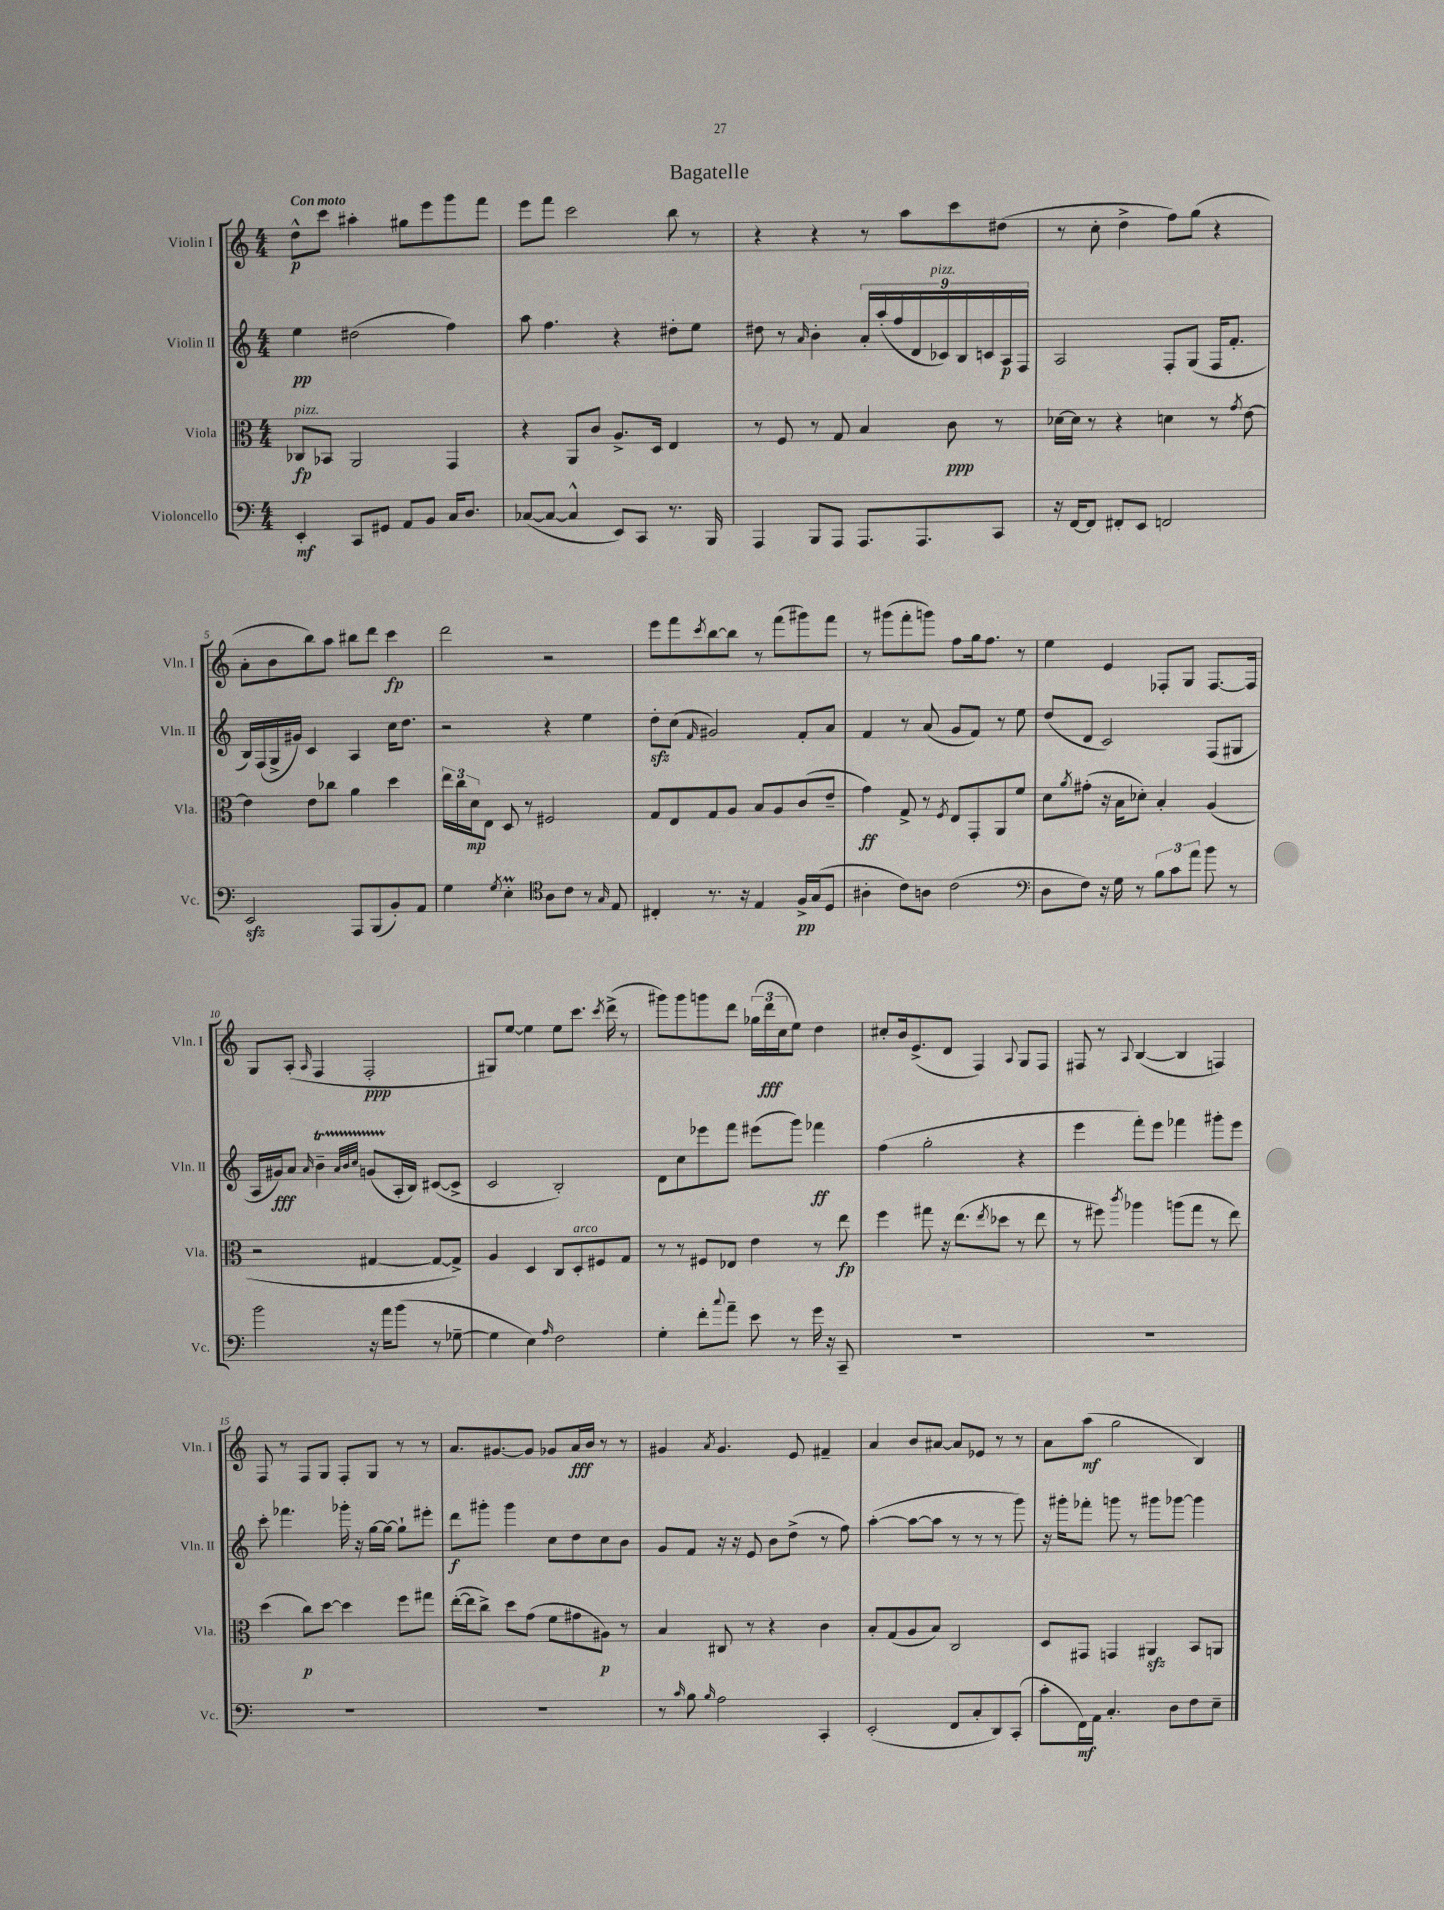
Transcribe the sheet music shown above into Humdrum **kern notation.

**kern	**kern	**kern	**kern
*staff4	*staff3	*staff2	*staff1
*clefF4	*clefC3	*clefG2	*clefG2
*k[]	*k[]	*k[]	*k[]
*M4/4	*M4/4	*M4/4	*M4/4
4EE'/	8C-/L	4ee\	8dd^^\L
.	8BB-/J	.	8ccc\J
8CC/L	2AA/	(2dd#\	4aa#'\
8GG#/J	.	.	.
8AA/L	.	.	8gg#\L
8BB/J	.	.	8eee\
16C/LK	4GG/	4ff\)	8ggg\
8.D/J	.	.	.
.	.	.	8fff\J
=	=	=	=
([8C-/L	4r	8aa\	8eee\L
8C-/_J	.	4.ff\	8fff\J
4C-^^/]	8AA/L	.	2ccc\
.	8c/J	.	.
8EE/L)	8.A^/L	4r	.
8CC/J	.	.	.
.	16D/Jk	.	.
8.r	4E/	8dd#'\L	8bb\
.	.	8ee\J	8r
16BBB/	.	.	.
=	=	=	=
4AAA/	8r	8dd#\	4r
.	8F/	8r	.
.	.	16qqa/	.
8BBB/L	8r	4b'\	4r
8AAA/J	8G/	.	.
8.AAA/L	4B/	18a'/LL	8r
.	.	(18aa'/	.
.	.	18ff/	.
.	.	.	8aa\L
.	.	18d/	.
8.AAA/	.	.	.
.	.	18c-/)	.
.	8c\	.	8ccc\
.	.	18B/	.
.	.	18c/	.
8CC/J	8r	.	(8dd#\J
.	.	18A/	.
.	.	18F/JJ	.
=	=	=	=
16r	[16d-\LL	2A/	8r
[16FF/LK	16d-\]JJ	.	.
8FF/]J	8r	.	8cc'\
8FF#'/L	4r	.	4dd^\
8EE/J	.	.	.
2FF/	4d\	8F'/L	8ff\L)
.	.	(8G/J	(8gg\J
.	8r	16F/LK	4r
.	.	8.f'/J	.
.	8qg/	.	.
.	[8e\	.	.
=	=	=	=
2EE/	4e\]	16B/LL)	8a'\L
.	.	(16F/	.
.	.	16G^/	8b\
.	.	16g#/JJ)	.
.	8e\L	4c/	8bb\)
.	8cc-\J	.	8aa\J
8AAA/L	4a\	4A/	8bb#\L
(8BBB/	.	.	8ddd\J
8BB'/)	4dd\	16cc\LK	4ccc\
.	.	8.dd\J	.
8AA/J	.	.	.
=	=	=	=
4G\	24ee\LL	2r	2ddd\
.	24cc\	.	.
.	24d\J	.	.
.	8E\J	.	.
8qG/	.	.	.
4E'\	8D/	.	.
.	8r	.	.
*clefC4	*	*	*
8A\L	2F#/	4r	2r
8c\J	.	.	.
8r	.	4ee\	.
16qqG/	.	.	.
8E/	.	.	.
=	=	=	=
4C#'/	8G/L	8dd'\L	8eee\L
.	8E/	(8cc\J	8fff\
.	.	16qqf/	8qccc/
8.r	8G/	2g#/)	[8bb\
.	8A/J	.	8bb\]J
16r	.	.	.
4E/	8B/L	.	8r
.	8A/	.	(8fff\L
16F^/LL	(8c/	8f'/L	8ggg#\)
(16G/J	.	.	.
8D/J	8e~/J	8a/J	8fff\J
=	=	=	=
4A#'\	4g\)	4f/	8r
.	.	.	(8ggg#\L
8c\L)	8G^/	8r	8fff'\
8A\J	8r	(8a/	8ggg\J)
.	8qF/	.	.
(2c\	8E/L	8g/L	8ff\L
.	8GG'/	8f/J)	16gg\k
.	.	.	8.ff\J
.	8AA/	8r	.
.	8f/J	8ee\	8r
=	=	=	=
*clefF4	*	*	*
8D\L	8d\L	(8dd/L	4ee\
.	8qa/	.	.
8F\J)	(8g#'\J	8d/J	.
16r	16r	2c/)	4e/
16G\	16B\LK	.	.
8r	8d-'\J)	.	.
12B\L	4B'/	.	8F-'/L
12c\	.	.	.
.	.	.	8G/J
12a\J	.	.	.
8b\	(4A/	(8F/L	[8.F-/L
8r	.	8G#/J	.
.	.	.	16F-/]Jk
=	=	=	=
2b\	2r	16A/LL	8G/L
.	.	16g#/J)	.
.	.	8a/J	(8A'/J
.	.	16qqa/	16qqA/
.	.	4b~\	4F/
.	.	32qqa/LLL	.
.	.	32qqb/	.
.	.	32qqcc/JJJ	.
16r	[4G#/	(8g/L	2F'/
16a\LK	.	.	.
(8b\J	.	16A'/L	.
.	.	16B/JJ)	.
8r	8G#/_L	([8c#/L	.
[8G-~\	8G#^/]J)	8c#^/]J	.
=	=	=	=
4G-\]	4A/	2c/	8G#/L)
.	.	.	[8ee/J
4E\)	4D/	.	4ee\]
16qqA/	.	.	.
2F\	8C/L	2B'/)	8ee\L
.	8D'/	.	8.ccc\J
.	8F#/	.	.
.	.	.	8qccc/
.	.	.	(16ddd^\
.	8G/J	.	8r
=	=	=	=
4G'\	8r	8d\L	8ggg#\L)
.	8r	8cc\	8ggg#\
8f'\L	8F#/L	8eee-\	8ggg\
8qqcc/	.	.	.
8a~\J	8E-/J	8fff\J	8ddd\J
8e\	4e\	(8eee#\L	(24gg-\LL
.	.	.	24ddd\
.	.	.	24cc\J
8r	.	8ggg\J)	8ee\J)
16g\	8r	4fff-\	4dd\
16r	.	.	.
8CC~/	8ee\	.	.
=	=	=	=
1r	4ff\	(4ff\	8cc#'/L
.	.	.	16b/k
.	.	.	(8.e^/
.	8gg#\	2gg'\	.
.	16r	.	8d/J
.	(8.ee\L	.	.
.	.	.	4F/)
.	8qee/	.	.
.	8dd-\J	.	.
.	.	.	8qqA/
.	8r	4r	8G/L
.	8ee\	.	8F/J
=	=	=	=
1r	8r	4eee\	8F#/
.	8ff#\)	.	8r
.	8qccc/	.	8qqA/
.	4aa-\	8fff'\L)	([4B/
.	.	8eee\J	.
.	(8aa\L	4fff-\	4B/]
.	8gg\J	.	.
.	8r	8ggg#'\L	4F/)
.	8ee\)	8eee\J	.
=	=	=	=
1r	(4dd\	8ccc'\	8F/
.	.	4.fff-\	8r
.	8cc\L)	.	8F/L
.	[8dd\J	.	8G/J
.	4dd\]	16ggg-'\	8F'/L
.	.	16r	.
.	.	[16gg\LL	8G/J
.	.	16gg\_JJ	.
.	8ff\L	8gg`\]L	8r
.	8gg#\J	8eee#'\J	8r
=	=	=	=
1r	([16ee'\LL	8ddd\L	8.a/L
.	16ee\]J	.	.
.	8cc^\J)	8ggg#'\J	.
.	.	.	[8.g#/
.	8dd\L	4ggg#\	.
.	(8g\J	.	8g#/]J
.	8f\L	8cc\L	8g-/L
.	8g#\	8dd\	16a/L
.	.	.	16b/JJ
.	8A#\J)	8cc\	8r
.	8r	8b\J	8r
=	=	=	=
8r	4B/	8g/L	4g#/
16qqc/	.	.	.
8B\	.	8f/J	.
16qqB/	.	.	8qa/
2A\	8C#/	16r	4.g#/
.	.	16r	.
.	8r	8e/	.
.	4r	8b\L	.
.	.	(8dd^\J	8e/
4CC'/	4c\	8r	4f#~/
.	.	8ff\)	.
=	=	=	=
(2EE'/	8B'/L	([4aa'\	4a/
.	(8G/	.	.
.	8A/	8aa\_L	8b/L
.	8B/J)	8aa\]J	[8a#/J
8FF/L	2C/	8r	8a#/]L
8C'/	.	8r	8e-/J
8DD/)	.	8r	8r
(8CC'/J	.	8ggg\)	8r
=	=	=	=
8c'\L	8D/L	16r	8a\L
.	.	16ggg#'\LK	.
16FF\L)	8GG#/J	8fff-'\J	(8aa\J
16AA\JJ	.	.	.
4.C'/	4GG/	8ggg\	2gg\
.	.	8r	.
.	4AA#/	8ggg#\L	.
8D\L	.	[8ggg-\J	.
8F\	8BB/L	4ggg-\]	4B/)
8E~\J	8AA/J	.	.
==	==	==	==
*-	*-	*-	*-
